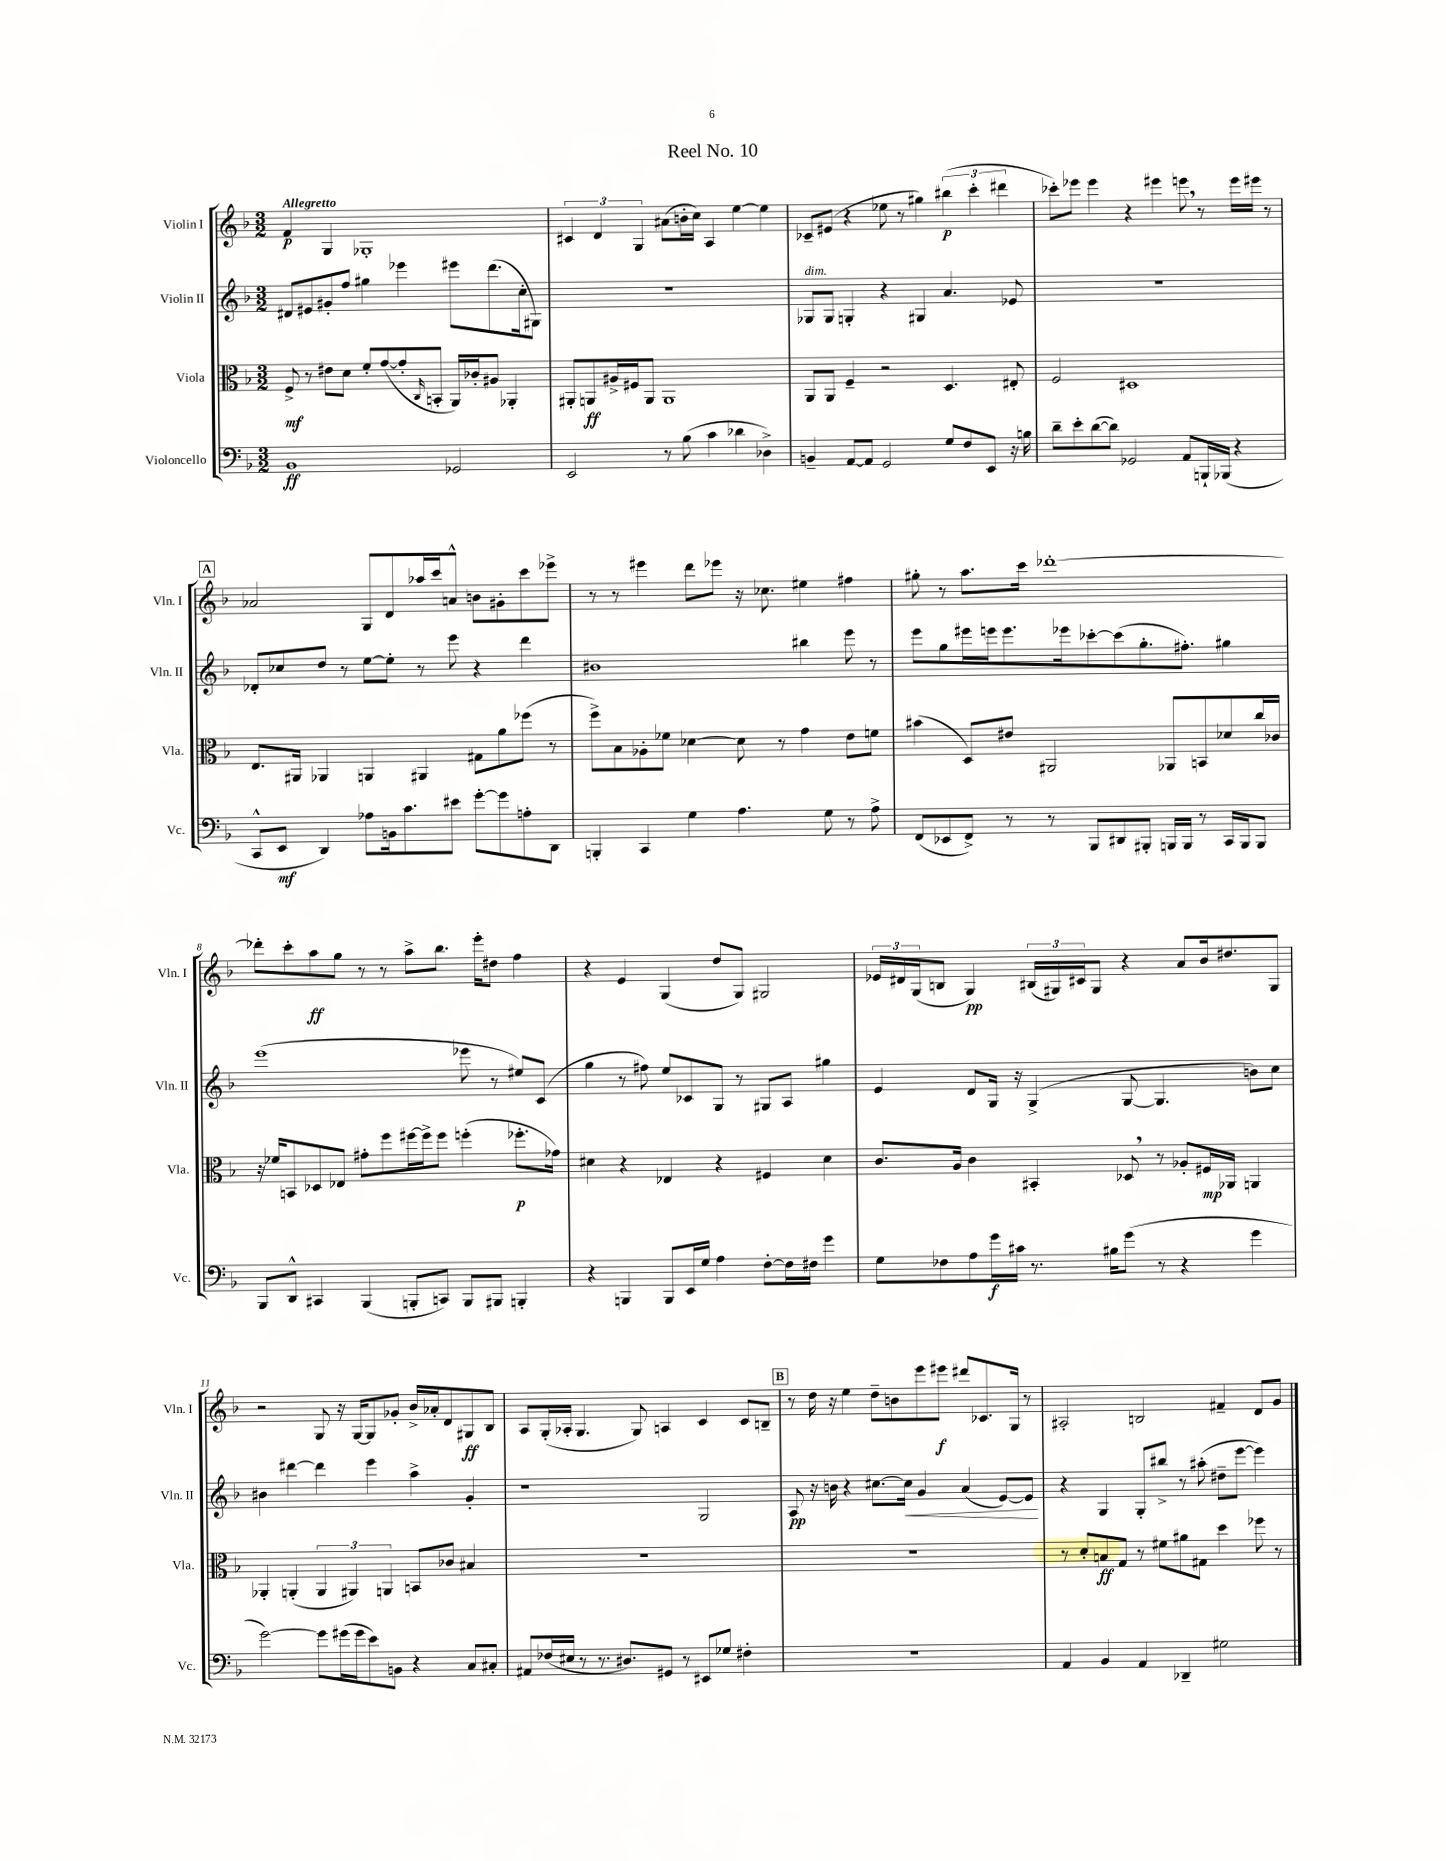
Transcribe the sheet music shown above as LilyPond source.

\header { title = "Reel No. 10" }
<<
\new StaffGroup <<
\new Staff = "s0" \with { instrumentName = "Violin I" shortInstrumentName = "Vln. I" } {
    \clef treble \key f \major \numericTimeSignature \time 3/2 \tempo "Allegretto"
    f'4\p g4 ges1-. |
    \tuplet 3/2 { cis'4 d'4 g4 } ais'8( b'16-. c''16) a4 e''4~ e''4 |
    ces'8-- eis'8( r4 ees''8 r8 gis''4) \tuplet 3/2 { bis''4\p( c'''4-. dis'''4 } |
    ces'''8-.) ees'''8 ees'''4 r4 eis'''4 e'''8 \breathe r8 e'''16 eis'''16 r8 |
    \mark \markup { \box "A" } aes'2 g8 d'8 aes''16 c'''16 a'8-^ b'8 gis'8-. c'''8 ees'''8-> |
    r8 r8 eis'''4 d'''8 ees'''8 r16 ces''8. eis''4 fis''4 |
    gis''8-. r8 a''8. c'''16 des'''1~-. |
    des'''8-. c'''8-. a''8\ff g''8 r8 r8 a''8-> bes''8. e'''16-. dis''8 f''4 |
    r4 e'4 g4( d''8 g8) gis2 |
    \tuplet 3/2 { ees'16 dis'16 g16( } b8 g4\pp) \tuplet 3/2 { bis16( gis16) cis'16 } gis8 r4 a'8 bes'16 dis''8. gis8 |
    r2 g8 r16 g16~ g8 ges'8-. bes'16-> aes'16-. d'8 gis8\ff bes8 |
    a8 g16-.( aes16-. g4. g8) a4 c'4 c'8 b8-- |
    \mark \markup { \box "B" } r8 d''16 r16 e''4 d''8-- b'8 e'''8 eis'''8\f dis'''8 ces'8. g16 r8 |
    ais2-. b2 fis'4-- d'8 g'8 \bar "|." |
}
\new Staff = "s1" \with { instrumentName = "Violin II" shortInstrumentName = "Vln. II" } {
    \clef treble \key f \major \numericTimeSignature \time 3/2
    dis'8 eis'8 gis'8-. f''8 gis''4 ees'''4 eis'''8 d'''8.( c''16-. gis8) |
    R1. |
    ges8^\markup { \italic "dim." } ges8 g4-. r4 gis4 a'4. ees'8 |
    R1. |
    \mark \markup { \box "A" } des'8-. ces''8 d''8 r8 e''8~ e''8-. r8 e'''8 r4 d'''4 |
    bis'1 bis''4 e'''8 r8 |
    e'''8 g''8 eis'''16 e'''16 e'''8. ees'''16 ces'''8~-. ces'''8( g''8.-. fis''8.-.) gis''4 |
    e'''1( ees'''8 r8 eis''8) c'8( |
    g''4 r8 fis''8) e''8 ces'8 g8 r8 gis8 a8 gis''4 |
    e'4 d'8 g16 r16 g4->( g8~ g4. b'8) c''8 |
    bis'4 dis'''4~ dis'''4 e'''4 a''4-> g'4-. |
    r1 g2 |
    \mark \markup { \box "B" } a8\pp r16 b'16 r4 cis''8.~ cis''16\< g'4 a'4( e'8~) e'8\! |
    r4 g4 g8-. bis''8-> r8 ais''8-.( dis''8-- e'''8~ e'''4) \bar "|." |
}
\new Staff = "s2" \with { instrumentName = "Viola" shortInstrumentName = "Vla." } {
    \clef alto \key f \major \numericTimeSignature \time 3/2
    f8->\mf r8 eis'8 d'8 f'8-. g'8~( g'8-. \grace { c16 } b,8-. a,16) ces'16-. ais8 aes,4-. |
    ais,8-. a,8\ff ais16-> fis16 a,8 a,1 |
    a,8 a,8 f4-- r2 d4. eis8-. |
    f2 dis1 |
    \mark \markup { \box "A" } e8. ais,16 aes,4 a,4 ais,4 gis8 a'8 fes''8( r8 |
    f''8->) bes8 aes8-. fes'8 des'4~ des'8 r8 g'4 e'8 f'8 |
    bis'4( d8) eis'8 ais,2 aes,8 b,8 des'8 c''16 ces'16 |
    r16 fes'16 b,8 des8 ees8 gis'8-. f''8 fis''16~ fis''16-> fis''8 f''4-.( fes''8.-.\p ges'16) |
    dis'4 r4 ees4 r4 fis4 dis'4 |
    c'8. a16 c'4 bis,4-. des8 \breathe r8 aes8-. fis16\mp aes,16 a,4 |
    aes,4-. a,4-.( \tuplet 3/2 { a,4 ais,4) a,4 } b,8 ces'8 bis4 |
    R1. |
    \mark \markup { \box "B" } R1. |
    r8 d'8-. b8\ff g8 r8 fis'8 ais'8 gis8 d''4 fes''8 r8 \bar "|." |
}
\new Staff = "s3" \with { instrumentName = "Violoncello" shortInstrumentName = "Vc." } {
    \clef bass \key f \major \numericTimeSignature \time 3/2
    bes,1\ff ges,2 |
    e,2 r8 bes8( c'4 des'4 des4->) |
    b,4-- a,8~ a,8 g,2 g8 f8 e,8 r16 b16 |
    d'8-- e'8-. d'8~( d'8) ges,2 a,8 b,,16-! bes,,16( r4 |
    \mark \markup { \box "A" } c,8-^ e,8\mf d,4) aes8 b,16 c'8. eis'8 g'8~-. g'8 a8-. d,8 |
    b,,4-. c,4 g4 a4. g8 r8 a8-> |
    f,8( ees,8 f,8->) r8 r8 bes,,8 dis,8 bis,,8-. b,,16 b,,16 r8 c,16 b,,16 b,,8 |
    bes,,8 d,8-^ cis,4 bes,,4( b,,8-. c,8) b,,8 bis,,8 b,,4-. |
    r4 b,,4 b,,8 e,16 g16 a4 f8~-. f16 fis16 g'4 |
    g8 fes8 a8 g'16\f cis'16 r8. bis16 g'8( r8 r4 g'4 |
    g'2~) g'8 gis'16( gis'16 e'8) b,8 r4 c8 cis8-. |
    ais,8 fes16( eis16 r8 r8. dis8.) gis,8 r8 eis,8 ges8 fis4-. |
    \mark \markup { \box "B" } R1. |
    a,4 bes,4 a,4 des,4-- gis2 \bar "|." |
}
>>
>>
